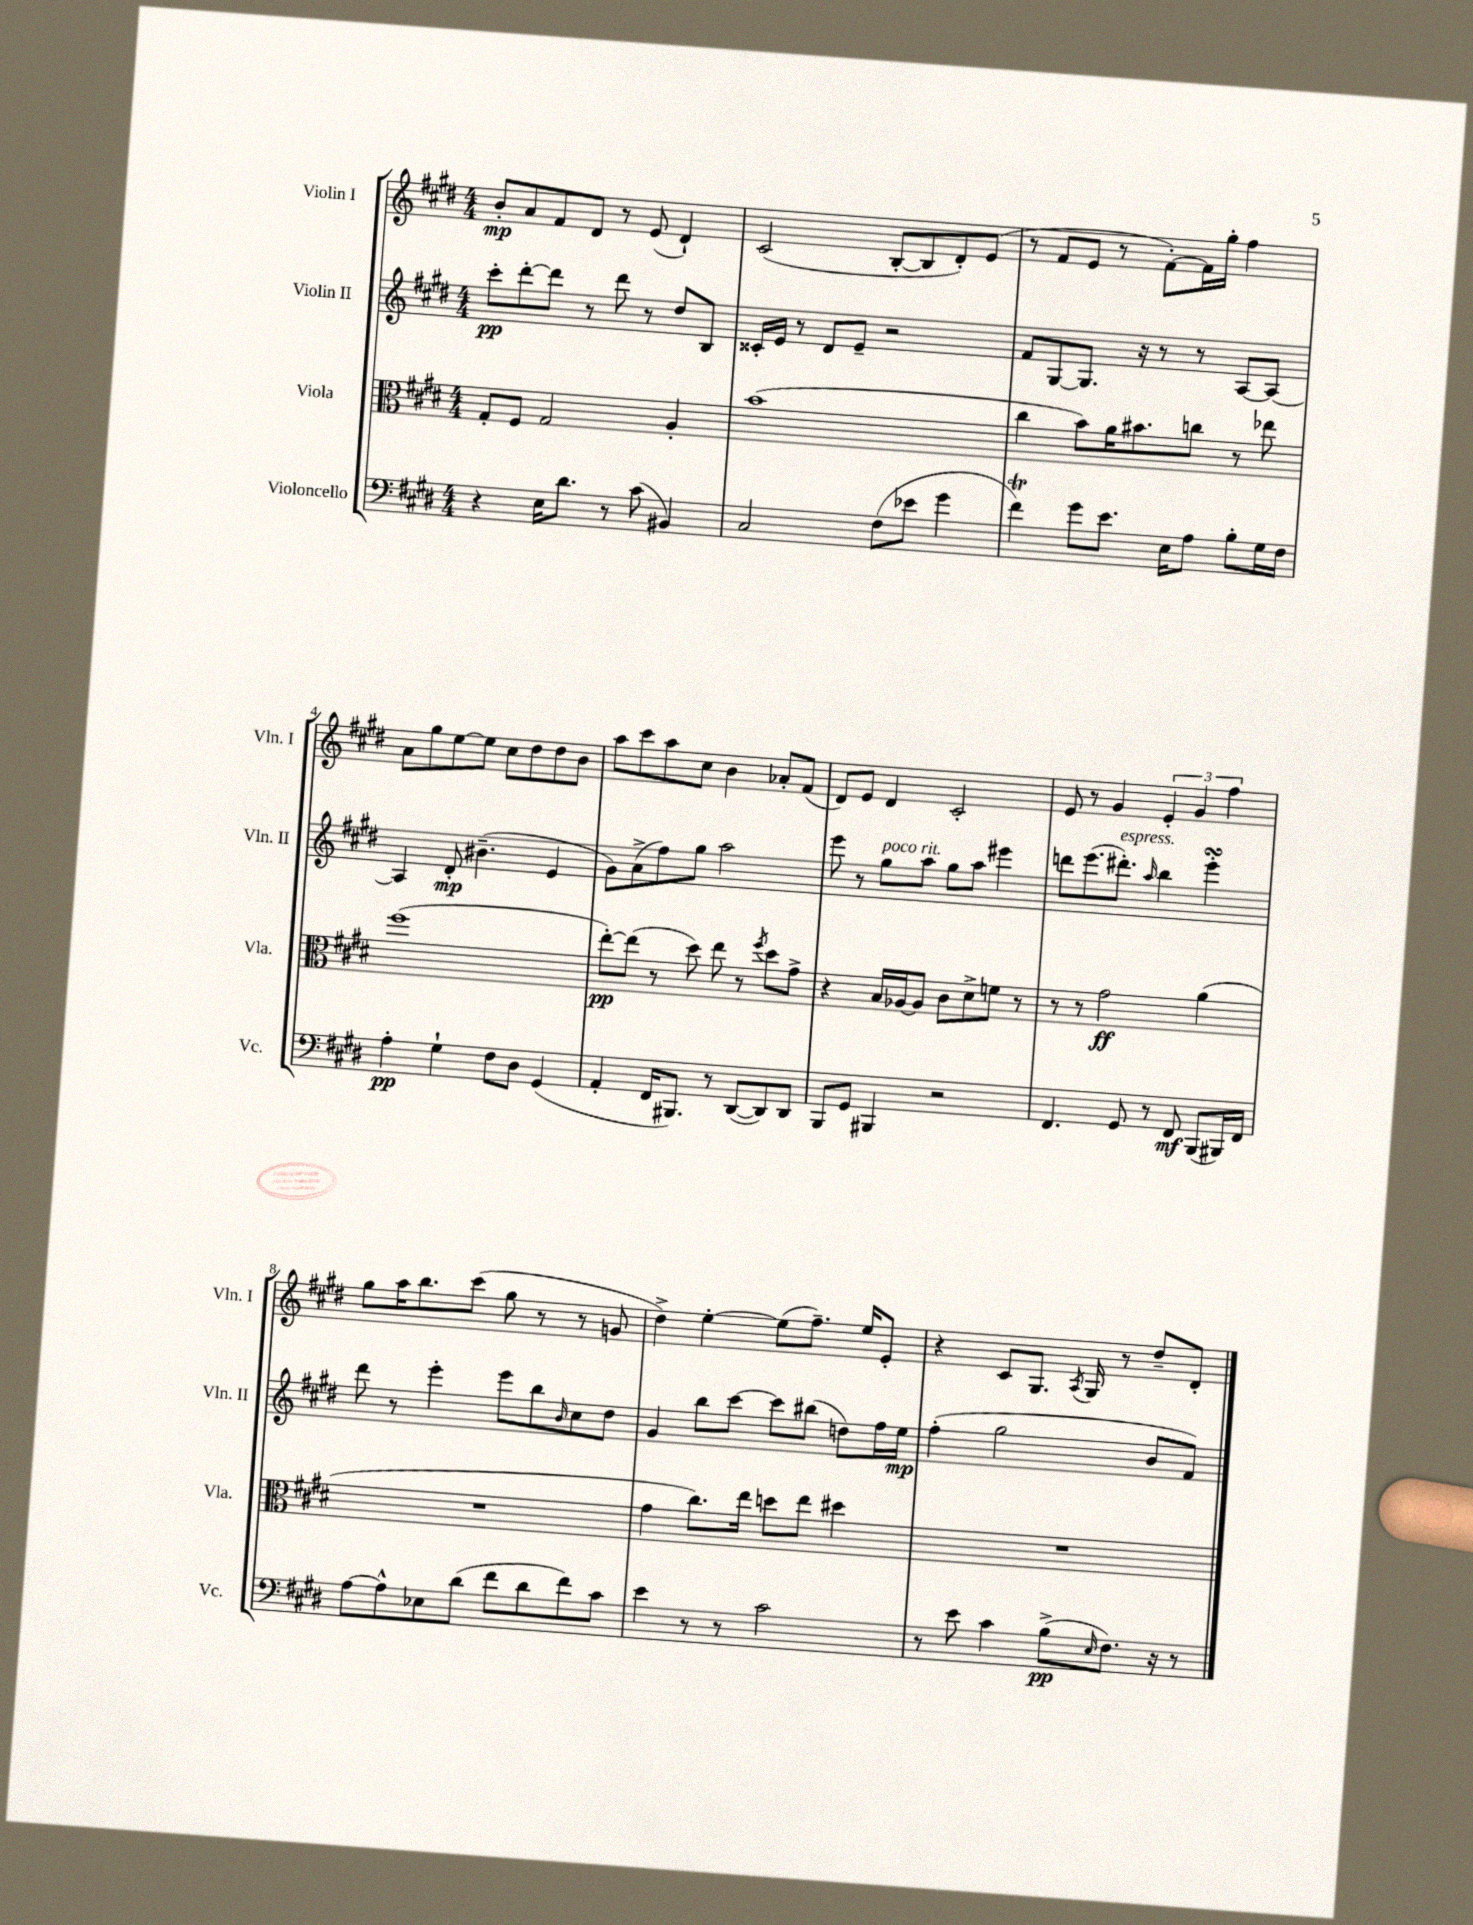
<<
\new StaffGroup <<
\new Staff = "s0" \with { instrumentName = "Violin I" shortInstrumentName = "Vln. I" } {
    \clef treble \key e \major \numericTimeSignature \time 4/4
    b'8-.\mp a'8 fis'8 dis'8 r8 e'8( dis'4-!) |
    cis'2( b8~-. b8 dis'8-.) e'8( |
    r8 fis'8 e'8 r8 fis'8~-.) fis'16 gis''16-. fis''4 |
    a'8 gis''8 e''8~ e''8 cis''8 dis''8 dis''8 b'8 |
    a''8 cis'''8 a''8 cis''8 b'4 aes'8-. fis'8( |
    dis'8) e'8 dis'4 cis'2-. |
    e'8 r8 gis'4 \tuplet 3/2 { e'4-. gis'4 fis''4 } |
    gis''8 a''16 b''8. cis'''8( gis''8 r8 r8 g'8 |
    dis''4->) e''4~-. e''8( fis''8.--) e''16 e'8-. |
    r4 cis'8 gis8. \acciaccatura { a8 } gis16 r8 dis''8-- dis'8-. \bar "|." |
}
\new Staff = "s1" \with { instrumentName = "Violin II" shortInstrumentName = "Vln. II" } {
    \clef treble \key e \major \numericTimeSignature \time 4/4
    cis'''8-.\pp dis'''8~-. dis'''8 r8 dis'''8 r8 dis''8 b8 |
    cisis'16-. e'16 r8 dis'8 e'8-- r2 |
    fis'8 gis8~ gis8. r16 r8 r8 a8~ a8~ |
    a4 dis'8-.\mp bis'4.--( e'4 |
    gis'8) a'8->( fis''8) gis''8 a''2 |
    e'''8 r8 gis''8^\markup { \italic "poco rit." } a''8 gis''8 a''8 eis'''4 |
    d'''8 e'''8.( dis'''8.-.^\markup { \italic "espress." }) \grace { a''16 } b''4 e'''4-.\turn |
    dis'''8 r8 e'''4-. e'''8 b''8 \grace { b'16 } cis''8 dis''8 |
    gis'4 b''8 cis'''8~ cis'''8 bis''8( d''8) fis''16 e''16\mp |
    fis''4-.( gis''2 b'8 fis'8) \bar "|." |
}
\new Staff = "s2" \with { instrumentName = "Viola" shortInstrumentName = "Vla." } {
    \clef alto \key e \major \numericTimeSignature \time 4/4
    gis8-. fis8 gis2 a4-. |
    b'1( |
    cis''4 b'8) a'16 bis'8. c''8 r8 ees''8 |
    fis''1( |
    e''8~-.\pp) e''8( r8 dis''8) e''8 r8 \acciaccatura { fis''8 } dis''8 gis'8-> |
    r4 b16 aes16~ aes8 cis'8 dis'8-> f'8 r8 |
    r8 r8 gis'2\ff a'4( |
    R1 |
    gis'4 cis''8.) e''16 d''8 e''8 dis''4 |
    R1 \bar "|." |
}
\new Staff = "s3" \with { instrumentName = "Violoncello" shortInstrumentName = "Vc." } {
    \clef bass \key e \major \numericTimeSignature \time 4/4
    r4 e16 dis'8. r8 cis'8( bis,4) |
    cis2 fis8( ees'8 gis'4 |
    fis'4\trill) gis'8 e'8. e16 a8 b8-. gis16 fis16 |
    a4-.\pp gis4-! fis8 dis8 gis,4( |
    a,4-. fis,16 bis,,8.) r8 dis,8~( dis,8) dis,8 |
    b,,8 gis,8 bis,,4 r2 |
    fis,4. gis,8 r8 fis,8\mf b,,8( bis,,16) fis,16 |
    a8~ a8-^ ees8 dis'8( fis'8 dis'8 fis'8) cis'8 |
    e'4 r8 r8 cis'2 |
    r8 e'8 cis'4 b8->\pp( \grace { e16 } fis8.) r16 r8 \bar "|." |
}
>>
>>
